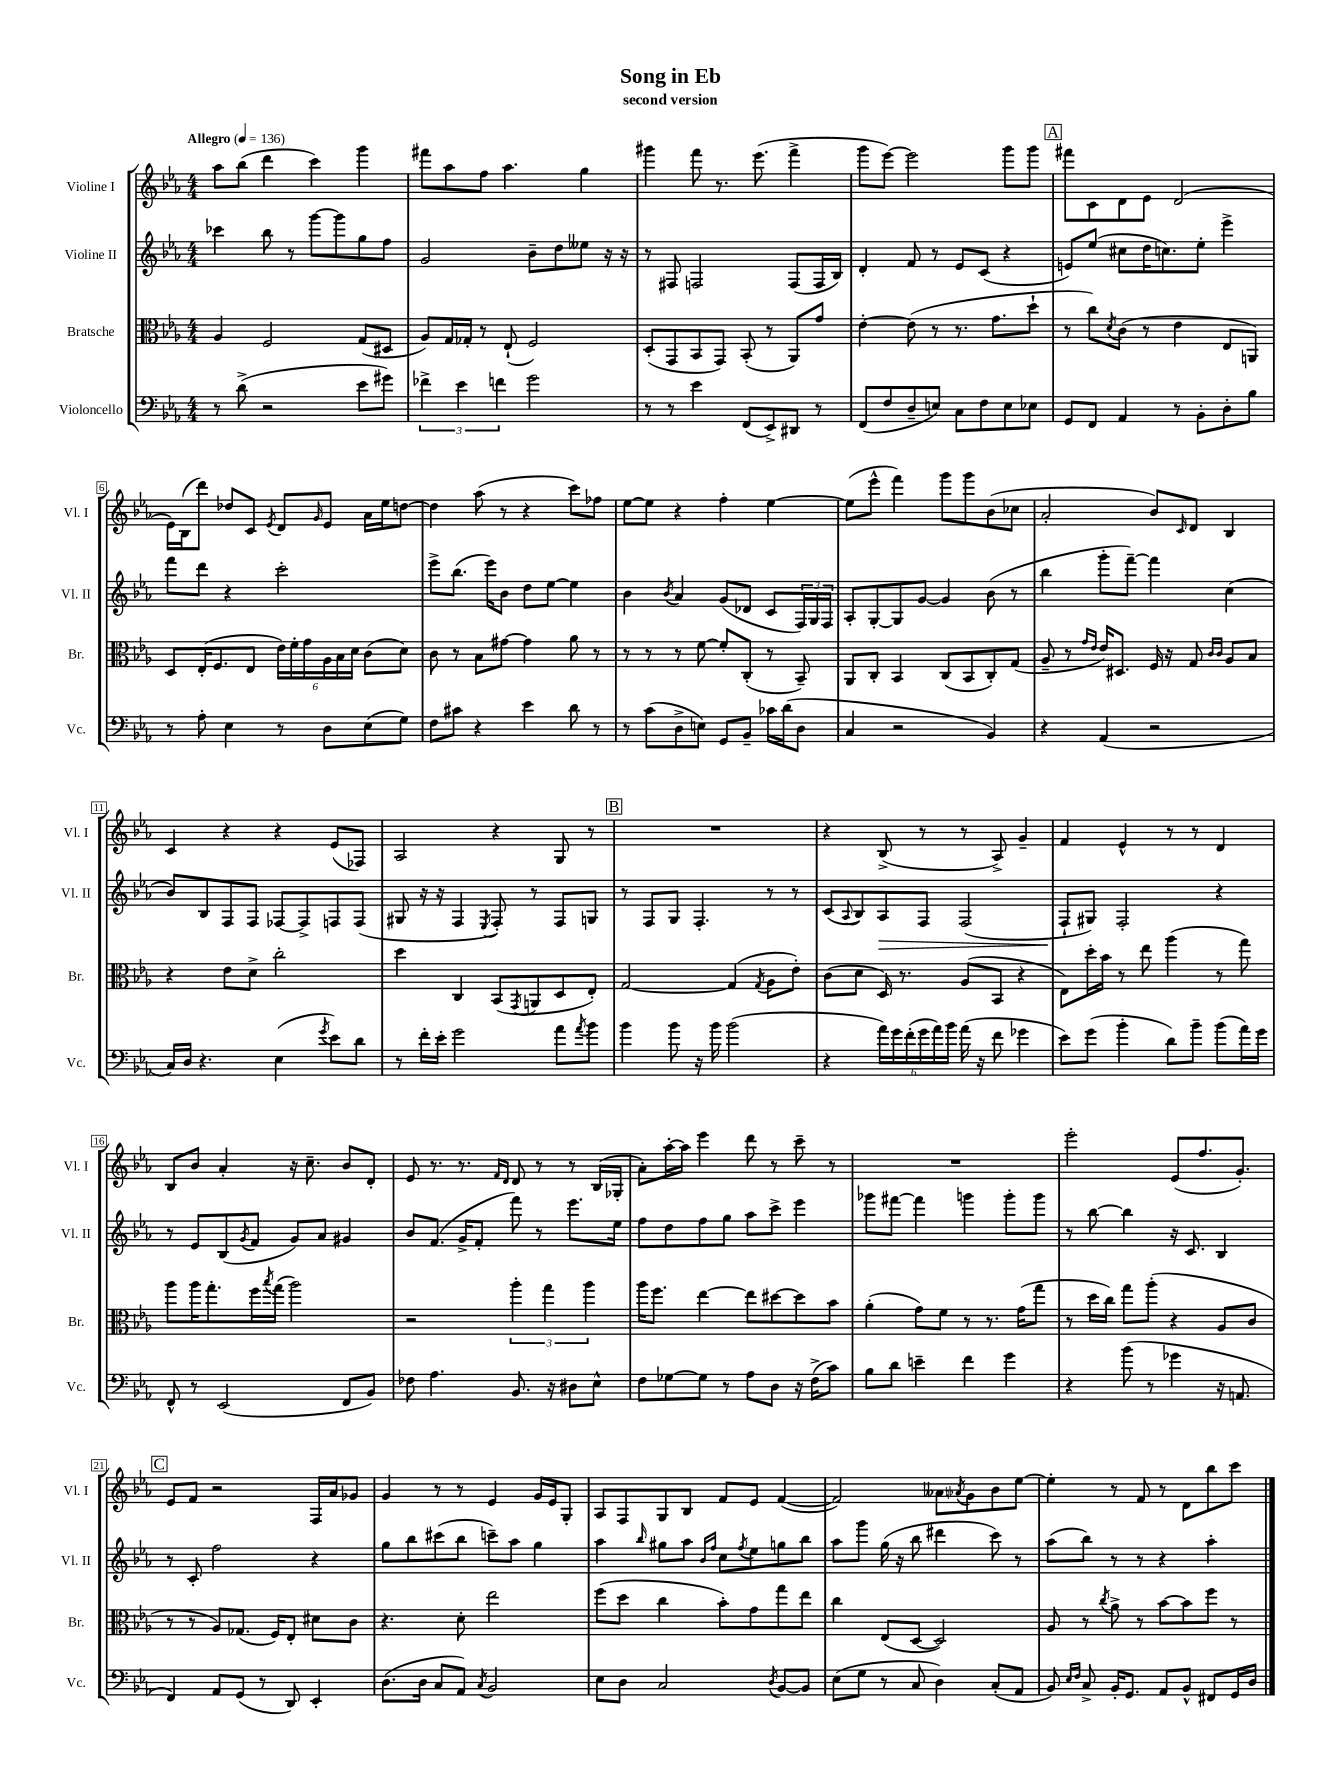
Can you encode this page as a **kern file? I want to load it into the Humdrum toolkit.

**kern	**kern	**kern	**dynam	**kern
*part4	*part3	*part2	*part2	*part1
*staff4	*staff3	*staff2	*staff2	*staff1
*I"Violoncello	*I"Bratsche	*I"Violine II	*	*I"Violine I
*I'Vc.	*I'Br.	*I'Vl. II	*	*I'Vl. I
*clefF4	*clefC3	*clefG2	*	*clefG2
*k[b-e-a-]	*k[b-e-a-]	*k[b-e-a-]	*	*k[b-e-a-]
*M4/4	*M4/4	*M4/4	*	*M4/4
*MM136	*MM136	*MM136	*	*MM136
=1	=1	=1	=1	=1
!	!	!	!	!LO:TX:a:B:t=Allegro
8r	4A-/	4ccc-X\	.	8aa-\L
(8d^\	.	.	.	(8bb-\J
2r	2F/	8bb-\	.	4ddd\
.	.	8r	.	.
.	.	[8ggg\L	.	4ccc\)
.	.	8ggg\]	.	.
8e-\L	(8G/L	8gg\	.	4ggg\
8g#X\J)	8D#X/J	8ff\J	.	.
=2	=2	=2	=2	=2
6f-X^\	8A-/L)	2g/	.	8fff#X\L
.	16G/L	.	.	8aa-\
6e-\	.	.	.	.
.	16G-X'/JJ	.	.	.
.	8r	.	.	8ff\J
6fn\	.	.	.	.
.	(8E-`/	.	.	4.aa-\
2g\	2F/)	8b-~\L	.	.
.	.	8dd\	.	.
.	.	8ee--X\J	.	4gg\
.	.	16r	.	.
.	.	16r	.	.
=3	=3	=3	=3	=3
8r	(8D'/L	8r	.	4ggg#X\
8r	8GG/	8F#X/	.	.
4e-\	8BB-/	2Fn/	.	8fff\
.	8GG/J)	.	.	8.r
(8FF/L	(8BB-'/	.	.	.
.	.	.	.	(8.eee-\
8EE-^/)	8r	.	.	.
8DD#X/J	8AA-/L)	(8F/L	.	4fff^\
8r	8g/J	16F/L	.	.
.	.	16B-/JJ)	.	.
=4	=4	=4	=4	=4
(8FF/L	[4e-'\	4d'/	.	8ggg\L
8F/	.	.	.	[8eee-\J)
8D~/	(8e-\]	8f/	.	2eee-\]
8En/J)	8r	8r	.	.
8C\L	8.r	8e-/L	.	.
8F\	.	(8c/J	.	.
.	8.g\L	.	.	.
8E\	.	4r	.	8ggg\L
8E-X\J	8dd`\J	.	.	8ggg\J
!!LO:REH:place=s1:t=A
=5	=5	=5	=5	=5
8GG/L	8r	8en/L)	.	8fff#X\L
8FF/J	8cc\L)	(8ee-/J	.	8c\
.	8qd/	.	.	.
4AA-/	(8c\J	8cc#X\L	.	8d\
.	8r	16dd\K	.	8e-\J
.	.	8.ccn\)	.	.
8r	4e-\	.	.	(2d/
8BB-'\L	.	8ee-'\J	.	.
8D'\	8E-/L	4eee-^\	.	.
8B-\J	8AAn/J)	.	.	.
!!LO:LB:g=z
=6	=6	=6	=6	=6
8r	8D/L	8fff\L	.	16e-\LL)
.	.	.	.	(16B-\J
8A-'\	(16E-'/K	8ddd\J	.	8ddd\J)
.	8.F/	.	.	.
4E-\	.	4r	.	8dd-X/L
.	8E-/J	.	.	8c/J
.	.	.	.	8qe-/
8r	24e-\LL)	2ccc'\	.	8d/L
.	24f'\	.	.	.
.	24g\	.	.	.
.	.	.	.	16qqg/
8D\L	24A-\	.	.	8e-/J
.	24B-\	.	.	.
.	24d\JJ	.	.	.
(8E-\	(8c\L	.	.	16a-\LL
.	.	.	.	16ee-\J
8G\J)	8d\J)	.	.	[8ddn\J
=7	=7	=7	=7	=7
8F\L	8c\	8eee-^\L	.	4dd\]
8c#X\J	8r	(8.bb-\J	.	.
4r	8B-\L	.	.	(8aa-\
.	.	16eee-\KL)	.	.
.	[8g#X\J	8b-\J	.	8r
4e-\	4g#\]	8dd\L	.	4r
.	.	[8ee-\J	.	.
8d\	8a-\	4ee-\]	.	8ccc\L)
8r	8r	.	.	8ff-X\J
=8	=8	=8	=8	=8
8r	8r	4b-\	.	[8ee-\L
(8c\L	8r	.	.	8ee-\J]
.	.	8qb-/	.	.
8D^\	8r	4a-/	.	4r
8En\J)	[8f\	.	.	.
8GG/L	8f'/L]	(8g/L	.	4ff'\
8BB-~/J	(8C'/J	8d-X/J	.	.
16c-X\LL	8r	8c/L	.	[4ee-\
(16d\J	.	.	.	.
8D\J	8BB-~/)	24F/L)	.	.
.	.	24G/	.	.
.	.	24F/JJ	.	.
=9	=9	=9	=9	=9
4C/	8AA-/L	8A-'/L	.	(8ee-\L]
.	8C'/J	[8G'/	.	8eee-^^\J
2r	4BB-/	8G/]	.	4fff\)
.	.	[8g/J	.	.
.	(8C/L	4g/]	.	8ggg\L
.	8BB-/	.	.	8ggg\
4BB-/)	8C'/)	(8b-\	.	(8b-\
.	(8G/J	8r	.	8cc-X\J
=10	=10	=10	=10	=10
4r	8A-~/	4bb-\	.	2a-'/
.	8r	.	.	.
.	16qqg/LL	.	.	.
.	16qqe-/JJ	.	.	.
(4AA-/	16e-/KL)	8ggg'\L	.	.
.	8.D#X/J	.	.	.
.	.	[8fff~\J)	.	.
2r	16F/	4fff\]	.	8b-/L)
.	16r	.	.	.
.	.	.	.	16qqc/
.	8G/	.	.	8d/J
.	16qqc/LL	.	.	.
.	16qqc/JJ	.	.	.
.	8A-/L	(4cc\	.	4B-/
.	8B-/J	.	.	.
!!LO:LB:g=z
=11	=11	=11	=11	=11
16C/LL)	4r	8b-/L)	.	4c/
16D/JJ	.	.	.	.
4.r	.	8B-/	.	.
.	8e-\L	8F/	.	4r
.	8d^\J	8F/J	.	.
(4E-\	2cc'\	[8F-X/L	.	4r
.	.	8F-^/]	.	.
8qg/	.	.	.	.
8e-\L)	.	8Fn/	.	(8e-/L
8d\J	.	(8F/J	.	8F-X/J)
=12	=12	=12	=12	=12
8r	4dd\	8G#X/	.	2A-/
16f'\LL	.	16r	.	.
16e-'\JJ	.	16r	.	.
2g\	4C/	4F/	.	.
.	.	8qE-/	.	.
.	(8BB-/L	8F'/)	.	4r
.	8qGG/	.	.	.
.	8AAn/	8r	.	.
8a-\L	8D/	8F/L	.	8G/
8qa-/	.	.	.	.
8b-\J	8E-'/J)	8Gn/J	.	8r
!!LO:REH:place=s1:t=B
=13	=13	=13	=13	=13
4b-\	[2G/	8r	.	1r
.	.	8F/L	.	.
8b-\	.	8G/J	.	.
16r	.	4.F'/	.	.
16b-\	.	.	.	.
(2b-\	(4G/]	.	.	.
.	8qG/	.	.	.
.	8A-\L	8r	.	.
.	8e-'\J)	8r	.	.
=14	=14	=14	=14	=14
4r	(8c\L	(8c/L	.	4r
.	.	8qqA-/	.	.
.	8d\J	8B-/)	.	.
!	!	!	!LO:HP:b	!
24a-\LL)	16D/)	8A-/	>	(8B-^/
24g\	.	.	.	.
.	8.r	.	.	.
(24f'\	.	.	.	.
24g\	.	8F/J	.	8r
24a-\)	.	.	.	.
24b-\JJ	.	.	.	.
(16a-\	(8A-/L	(2F/	.	8r
16r	.	.	.	.
8f\	8BB-/J	.	.	8A-^/)
4g-X\	4r	.	.	4g~/
=15	=15	=15	=15	=15
8e-\L)	8E-\L)	8F`/L	.	4f/
(8g\J	16dd'\L	8G#X/J)	]	.
.	16b-\JJ	.	.	.
4b-'\	8r	2F'/	.	4e-^^/
.	8ee-\	.	.	.
8d\L)	(4aa-\	.	.	8r
8b-~\J	.	.	.	8r
(8b-\L	8r	4r	.	4d/
16a-\L)	8gg\)	.	.	.
16g\JJ	.	.	.	.
!!LO:LB:g=z
=16	=16	=16	=16	=16
8FF^^/	8aa-\L	8r	.	8B-/L
8r	16aa-\K	8e-/L	.	8b-/J
.	8.gg'\	.	.	.
(2EE-/	.	(8B-/	.	4a-'/
.	.	8qg/	.	.
.	16ff\L	8f/J	.	.
.	8qbb-/	.	.	.
.	(16gg\JJ	.	.	.
.	2aa-\)	8g/L)	.	16r
.	.	.	.	8.cc~\
.	.	8a-/J	.	.
8FF/L	.	4g#X/	.	8b-/L
8BB-/J)	.	.	.	8d'/J
=17	=17	=17	=17	=17
8F-X\	2r	8b-/L	.	8e-/
4.A-\	.	(8.f/J	.	8.r
.	.	16g^/KL	.	8.r
.	.	8f'/J	.	.
.	.	.	.	16qqf/LL
.	.	.	.	16qqd/JJ
8.BB-/	6aa-'\	8fff\)	.	8d/
.	.	8r	.	8r
.	6gg\	.	.	.
16r	.	.	.	.
8D#X\L	.	8.eee-\L	.	8r
.	6aa-\	.	.	.
8E-^^\J	.	.	.	(16B-/LL
.	.	16ee-\Jk	.	16G-X'/JJ
=18	=18	=18	=18	=18
8F\L	16aa-\KL	8ff\L	.	8a-'\L)
.	8.ff\J	.	.	.
[8G-X\	.	8dd\	.	[16aa-'\L
.	.	.	.	16aa-\JJ]
8G-\J]	[4ee-\	8ff\	.	4eee-\
8r	.	8gg\J	.	.
8A-\L	8ee-\L]	8aa-\L	.	8ddd\
8D\J	[8dd#X\	8ccc^\J	.	8r
16r	8dd#\]	4eee-\	.	8ccc~\
(16F^\KL	.	.	.	.
8c\J)	8b-\J	.	.	8r
=19	=19	=19	=19	=19
8B-\L	(4a-'\	8ggg-X\L	.	1r
8d\J	.	[8fff#X\J	.	.
4en~\	8g\L)	4fff#\]	.	.
.	8f\J	.	.	.
4f\	8r	4gggn\	.	.
.	8.r	.	.	.
4g\	.	8ggg'\L	.	.
.	(16g\KL	.	.	.
.	8gg\J	8ggg\J	.	.
=20	=20	=20	=20	=20
4r	8r	8r	.	2eee-'\
.	16dd\LL	[8bb-\	.	.
.	16cc\JJ)	.	.	.
(8b-\	8gg\L	4bb-\]	.	.
8r	(8aa-'\J	.	.	.
4g-X\	4r	16r	.	(8e-/L
.	.	8.c/	.	.
.	.	.	.	8.ff/
16r	8A-/L	4B-/	.	.
8.AAn/	.	.	.	8.g'/J)
.	8c/J	.	.	.
!!LO:LB:g=z
!!LO:REH:place=s1:t=C
=21	=21	=21	=21	=21
4FF/)	8r	8r	.	8e-/L
.	8r	8c'/	.	8f/J
8AA-/L	8A-/L)	2ff\	.	2r
(8GG/J	(8.G-X/J	.	.	.
8r	.	.	.	.
.	16F/KL)	.	.	.
8DD/)	8E-'/J	.	.	.
4EE-'/	8d#X\L	4r	.	16F/LL
.	.	.	.	16a-/J
.	8c\J	.	.	8g-X/J
=22	=22	=22	=22	=22
(8.D\L	4.r	8gg\L	.	4g/
.	.	8bb-\	.	.
16D\Jk	.	.	.	.
8C/L	.	(8ccc#X\	.	8r
8AA-/J)	8d'\	8bb-\J	.	8r
8qC/	.	.	.	.
2BB-/	2ee-\	8cccn~\L)	.	4e-/
.	.	8aa-\J	.	.
.	.	4gg\	.	16g/LL
.	.	.	.	16e-/J
.	.	.	.	8G'/J
=23	=23	=23	=23	=23
8E-\L	(8ff\L	4aa-\	.	8A-/L
8D\J	8dd\J	.	.	8F/
.	.	16qqbb-/	.	.
2C/	4cc\	8gg#X\L	.	8G/
.	.	8aa-\J	.	8B-/J
.	.	16qqb-/LL	.	.
.	.	16qqff/JJ	.	.
.	8b-'\L)	8cc\L	.	8f/L
.	.	8qff/	.	.
.	8g\	8ee-\	.	8e-/J
8qD/	.	.	.	.
[8BB-/L	8gg\	8ggn\	.	([4f/
8BB-/J]	8ee-\J	8bb-\J	.	.
=24	=24	=24	=24	=24
(8E-\L	4cc\	8aa-\L	.	2f/])
8G\J	.	8ggg\J	.	.
8r	(8E-/L	(16gg\	.	.
.	.	16r	.	.
8C/	[8D/J	8bb-\	.	.
4D\)	2D/])	4ddd#X\	.	8a--X\L
.	.	.	.	8qa-X/
.	.	.	.	8g\
(8C'/L	.	8ccc\)	.	8b-\
8AA-/J	.	8r	.	[8ee-\J
=25	=25	=25	=25	=25
8BB-/)	8A-/	(8aa-\L	.	4ee-'\]
16qqE-/LL	.	.	.	.
16qqF/JJ	.	.	.	.
8C^/	8r	8bb-\J)	.	.
.	8qcc/	.	.	.
16BB-'/KL	8a-^\	8r	.	8r
8.GG/J	.	.	.	.
.	8r	8r	.	8f/
8AA-/L	[8b-\L	4r	.	8r
8BB-^^/J	8b-\]	.	.	8d\L
8FF#X/L	8ff\J	4aa-'\	.	8bb-\
16GG/L	8r	.	.	8ccc\J
16D/JJ	.	.	.	.
==	==	==	==	==
*-	*-	*-	*-	*-
